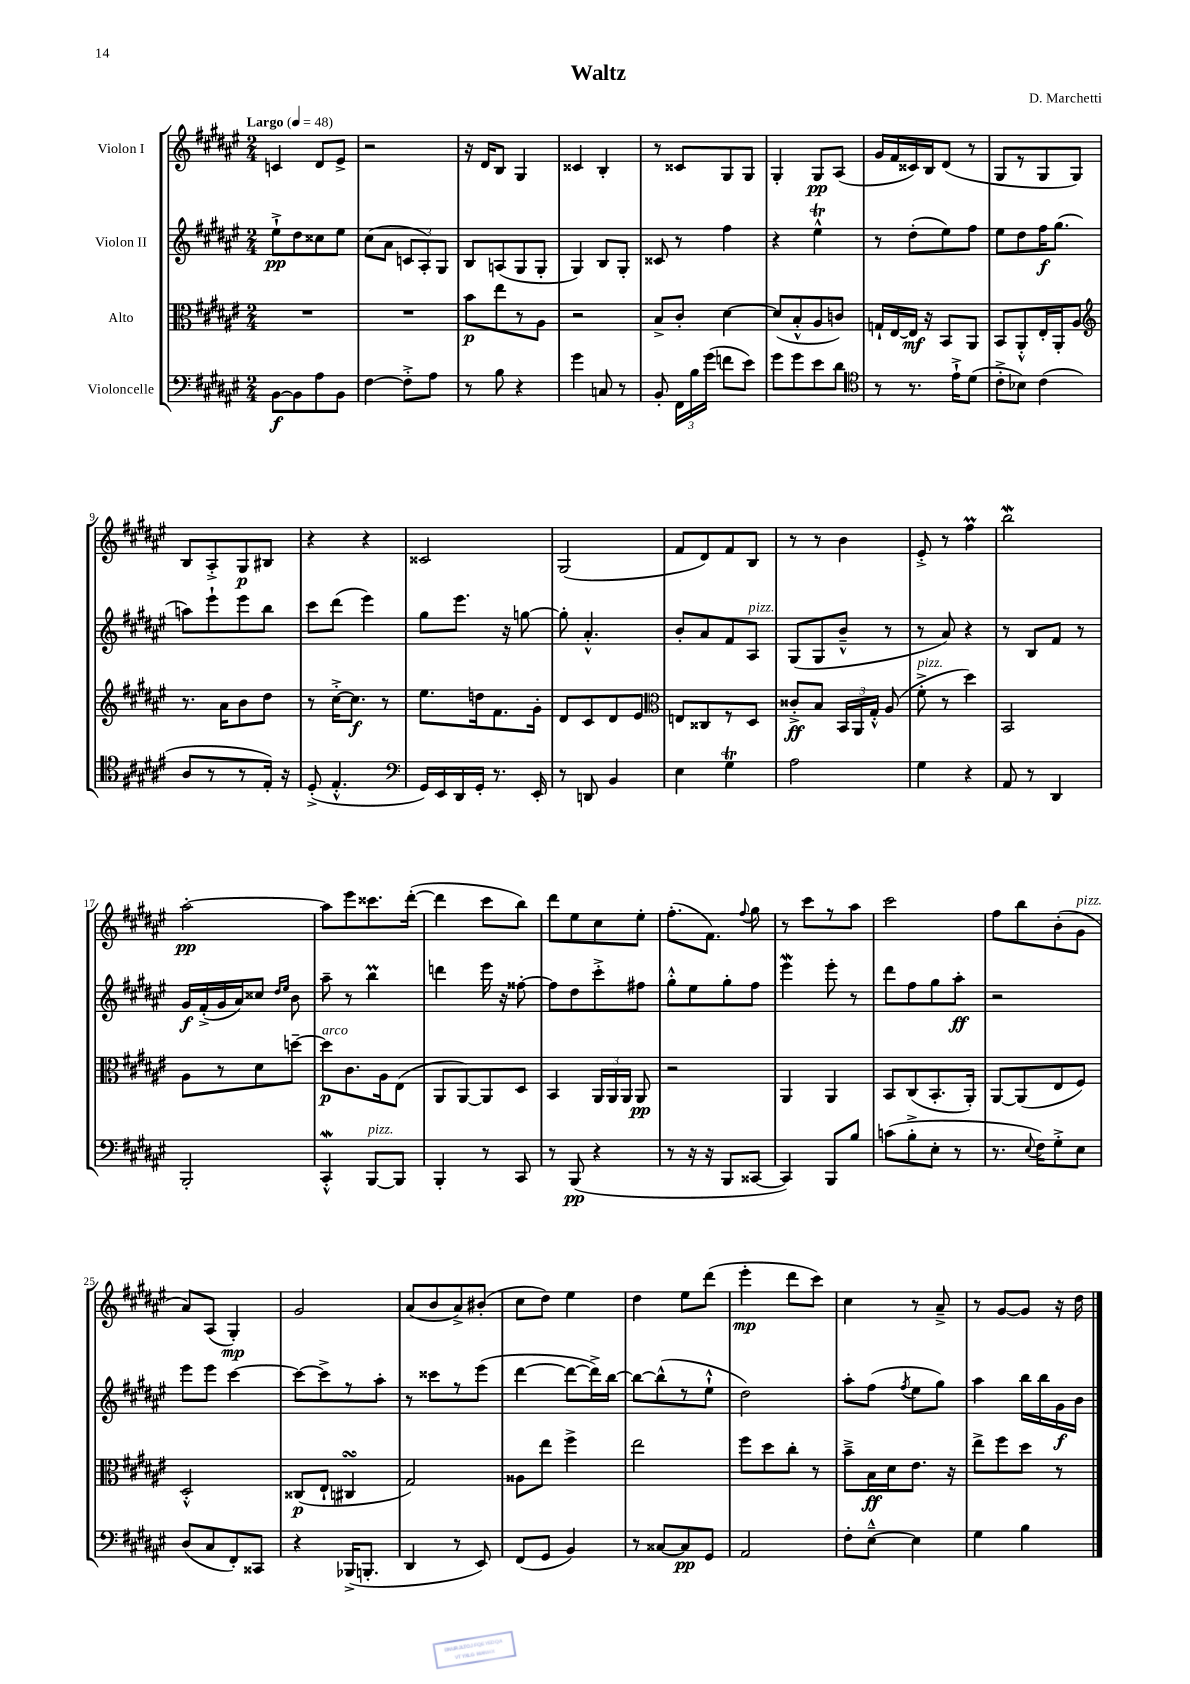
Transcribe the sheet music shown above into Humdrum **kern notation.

**kern	**dynam	**kern	**dynam	**kern	**dynam	**kern	**dynam
*part4	*part4	*part3	*part3	*part2	*part2	*part1	*part1
*staff4	*staff4	*staff3	*staff3	*staff2	*staff2	*staff1	*staff1
*I"Violoncelle	*	*I"Alto	*	*I"Violon II	*	*I"Violon I	*
*clefF4	*	*clefC3	*	*clefG2	*	*clefG2	*
*k[f#c#g#d#a#e#]	*	*k[f#c#g#d#a#e#]	*	*k[f#c#g#d#a#e#]	*	*k[f#c#g#d#a#e#]	*
*M2/4	*	*M2/4	*	*M2/4	*	*M2/4	*
*MM48	*	*MM48	*	*MM48	*	*MM48	*
=1	=1	=1	=1	=1	=1	=1	=1
!	!	!	!	!	!	!LO:TX:a:B:t=Largo	!
[8BB\L	f	2r	.	8ee#`^\L	pp	4cn/	.
8BB\]	.	.	.	8dd#\	.	.	.
8A#\	.	.	.	8cc##X\	.	8d#/L	.
8BB\J	.	.	.	8ee#\J	.	8e#^/J	.
=2	=2	=2	=2	=2	=2	=2	=2
[4F#\	.	2r	.	(8cc#\L	.	2r	.
.	.	.	.	8a#\J	.	.	.
8F#'^\L]	.	.	.	12cn/L	.	.	.
.	.	.	.	12A#'/)	.	.	.
8A#\J	.	.	.	.	.	.	.
.	.	.	.	12G#/J	.	.	.
=3	=3	=3	=3	=3	=3	=3	=3
8r	.	8b\L	p	8B/L	.	16r	.
.	.	.	.	.	.	16d#/KL	.
8B\	.	8ee#\	.	(8An/	.	8B/J	.
4r	.	8r	.	8G#/	.	4G#/	.
.	.	8A#\J	.	8G#'/J	.	.	.
=4	=4	=4	=4	=4	=4	=4	=4
4g#\	.	2r	.	4G#/)	.	4c##X/	.
8Cn/	.	.	.	8B/L	.	4B'/	.
8r	.	.	.	8G#'/J	.	.	.
=5	=5	=5	=5	=5	=5	=5	=5
8BB'/	.	8B^/L	.	8c##X/	.	8r	.
24FF#\LL	.	8c#'/J	.	8r	.	8c##X/L	.
24B\	.	.	.	.	.	.	.
(24g#\JJ	.	.	.	.	.	.	.
8fn\L	.	[4d#\	.	4ff#\	.	8G#/	.
8e#\J)	.	.	.	.	.	8G#/J	.
=6	=6	=6	=6	=6	=6	=6	=6
8g#\L	.	(8d#/L]	.	4r	.	4G#'/	.
8g#\	.	8B'^^/	.	.	.	.	.
8e#\	.	8A#/	.	4ee#t^^\	.	8G#/L	pp
8d#\J	.	8cn/J)	.	.	.	(8A#/J	.
=7	=7	=7	=7	=7	=7	=7	=7
*clefC4	*	*	*	*	*	*	*
8r	.	16Gn`/LL	.	8r	.	16g#/LL	.
.	.	[16E#/	.	.	.	16f#/	.
8.r	.	16E#/JJ]	mf	(8dd#'\L	.	16c##X/)	.
.	.	16r	.	.	.	16B/J	.
.	.	8BB/L	.	8ee#\)	.	(8d#/J	.
16e#`^\KL	.	.	.	.	.	.	.
(8d#\J	.	8AA#/J	.	8ff#\J	.	8r	.
=8	=8	=8	=8	=8	=8	=8	=8
8c#'^\L	.	8BB/L	.	8ee#\L	.	8G#/L	.
8B-X\J)	.	8AA#'^^/	.	8dd#\	.	8r	.
(4c#\	.	16E#'/L	.	16ff#\K	f	8G#/	.
.	.	16AA#'/J	.	(8.gg#\J	.	.	.
.	.	8A#/J	.	.	.	8G#/J)	.
!!LO:LB:g=z
=9	=9	=9	=9	=9	=9	=9	=9
*	*	*clefG2	*	*	*	*	*
8A#/L	.	8.r	.	8aan\L)	.	8B/L	.
8r	.	.	.	8eee#`\	.	8A#'^/	.
.	.	16a#\KL	.	.	.	.	.
8r	.	8b\	.	8eee#\	.	8G#/	p
16E#'/Jk)	.	8dd#\J	.	8bb\J	.	8B#X/J	.
16r	.	.	.	.	.	.	.
=10	=10	=10	=10	=10	=10	=10	=10
(8D#'^/	.	8r	.	8ccc#\L	.	4r	.
4.E#'^^/	.	[16cc#'^\KL	.	(8ddd#\J	.	.	.
.	.	8.cc#\J]	f	.	.	.	.
.	.	.	.	4eee#\)	.	4r	.
.	.	8r	.	.	.	.	.
=11	=11	=11	=11	=11	=11	=11	=11
*clefF4	*	*	*	*	*	*	*
16GG#/LL)	.	8.ee#\L	.	8gg#\L	.	2c##X/	.
16EE#/	.	.	.	.	.	.	.
16DD#/	.	.	.	8.eee#\J	.	.	.
16GG#'/JJ	.	16ddn\k	.	.	.	.	.
8.r	.	8.f#\	.	.	.	.	.
.	.	.	.	16r	.	.	.
.	.	.	.	[8ggn\	.	.	.
16EE#'/	.	16g#'\Jk	.	.	.	.	.
=12	=12	=12	=12	=12	=12	=12	=12
8r	.	8d#/L	.	8gg'\]	.	(2G#/	.
8DDn/	.	8c#/	.	4.a#'^^/	.	.	.
4BB/	.	8d#/	.	.	.	.	.
.	.	8e#/J	.	.	.	.	.
=13	=13	=13	=13	=13	=13	=13	=13
*	*	*clefC3	*	*	*	*	*
4E#\	.	8En/L	.	8b'/L	.	8f#/L	.
.	.	8C##X/	.	8a#/	.	8d#/)	.
4G#T\	.	8r	.	8f#/	.	8f#/	.
!	!	!	!	!LO:TX:a:i:t=pizz.	!	!	!
.	.	8D#/J	.	8A#/J	.	8B/J	.
=14	=14	=14	=14	=14	=14	=14	=14
2A#\	.	8c##X'^/L	ff	(8G#/L	.	8r	.
.	.	8B/J	.	8G#/	.	8r	.
.	.	24BB/LL	.	8b~^^/J	.	4b\	.
.	.	24AA#/	.	.	.	.	.
.	.	24G#'^^/JJ	.	.	.	.	.
.	.	(8A#/	.	8r	.	.	.
=15	=15	=15	=15	=15	=15	=15	=15
!	!	!LO:TX:a:i:t=pizz.	!	!	!	!	!
4G#\	.	8f#'^\	.	8r	.	8e#'^/	.
.	.	8r	.	8a#/)	.	8r	.
4r	.	4dd#\)	.	4r	.	4ff#M\	.
=16	=16	=16	=16	=16	=16	=16	=16
8AA#/	.	2BB/	.	8r	.	2bbw\	.
8r	.	.	.	8B/L	.	.	.
4DD#/	.	.	.	8f#/J	.	.	.
.	.	.	.	8r	.	.	.
!!LO:LB:g=z
=17	=17	=17	=17	=17	=17	=17	=17
2BBB'/	.	8A#\L	.	16g#/LL	f	[2aa#'\	pp
.	.	.	.	(16f#'^/	.	.	.
.	.	8r	.	16g#/	.	.	.
.	.	.	.	16a#/J)	.	.	.
.	.	8d#\	.	8cc##X/J	.	.	.
.	.	.	.	16qqdd#/LL	.	.	.
.	.	.	.	16qqee#/JJ	.	.	.
.	.	[8ddn~\J	.	8b\	.	.	.
=18	=18	=18	=18	=18	=18	=18	=18
!	!	!LO:TX:a:i:t=arco	!	!	!	!	!
4CC#W'^^/	.	8dd\L]	p	8aa#~\	.	8aa#\L]	.
.	.	8.c#\	.	8r	.	8eee#\	.
!LO:TX:a:i:t=pizz.	!	!	!	!	!	!	!
[8BBB/L	.	.	.	4bbM\	.	8.ccc##X\	.
.	.	16A#\k	.	.	.	.	.
8BBB/J]	.	(8E#\J	.	.	.	.	.
.	.	.	.	.	.	([16ddd#'\Jk	.
=19	=19	=19	=19	=19	=19	=19	=19
4BBB'/	.	8AA#/L	.	4dddn\	.	4ddd#\]	.
.	.	[8AA#/)	.	.	.	.	.
8r	.	8AA#/]	.	16eee#\	.	8ccc#\L	.
.	.	.	.	16r	.	.	.
8CC#/	.	8D#/J	.	[8ff##X'\	.	8bb\J)	.
=20	=20	=20	=20	=20	=20	=20	=20
8r	.	4BB/	.	8ff##\L]	.	8ddd#\L	.
(8BBB/	pp	.	.	8dd#\	.	8ee#\	.
4r	.	24AA#/LL	.	8ccc#'^\	.	8cc#\	.
.	.	24AA#/	.	.	.	.	.
.	.	24AA#/JJ	.	.	.	.	.
.	.	8AA#/	pp	8ff#X\J	.	8ee#'\J	.
=21	=21	=21	=21	=21	=21	=21	=21
8r	.	2r	.	8gg#'^^\L	.	(8.ff#'\L	.
16r	.	.	.	8ee#\	.	.	.
16r	.	.	.	.	.	8.f#\J)	.
8BBB/L	.	.	.	8gg#'\	.	.	.
.	.	.	.	.	.	8qqff#/	.
[8CC##X/J	.	.	.	8ff#\J	.	8gg#\	.
=22	=22	=22	=22	=22	=22	=22	=22
4CC##/])	.	4AA#/	.	4eee#W\	.	8r	.
.	.	.	.	.	.	8ccc#\L	.
8BBB/L	.	4AA#/	.	8eee#'\	.	8r	.
8B/J	.	.	.	8r	.	8aa#\J	.
=23	=23	=23	=23	=23	=23	=23	=23
(8cn\L	.	8BB/L	.	8ddd#\L	.	2ccc#\	.
8B'^\	.	(8C#/	.	8ff#\	.	.	.
8E#'\J	.	8.BB'/	.	8gg#\	.	.	.
8r	.	.	.	8aa#'\J	ff	.	.
.	.	16AA#'/Jk)	.	.	.	.	.
=24	=24	=24	=24	=24	=24	=24	=24
8.r	.	[8AA#/L	.	2r	.	8ff#\L	.
.	.	(8AA#/]	.	.	.	8bb\	.
8qqE#/	.	.	.	.	.	.	.
16F#\KL)	.	.	.	.	.	.	.
8G#'^\	.	8E#/	.	.	.	(8b'\	.
!	!	!	!	!	!	!LO:TX:a:i:t=pizz.	!
8E#\J	.	8F#/J)	.	.	.	8g#\J	.
!!LO:LB:g=z
=25	=25	=25	=25	=25	=25	=25	=25
(8D#/L	.	2D#'^^/	.	8eee#\L	.	8a#/L)	.
8C#/	.	.	.	8eee#\J	.	(8A#/J	.
8FF#'/)	.	.	.	[4ccc#\	.	4G#'/)	mp
8CC##X/J	.	.	.	.	.	.	.
=26	=26	=26	=26	=26	=26	=26	=26
4r	.	(8C##X/L	p	8ccc#\L_	.	2g#/	.
.	.	8E#`/J	.	8ccc#^\]	.	.	.
(16BBB-X^/KL	.	4C#XsSSS/	.	8r	.	.	.
8.BBBn'/J	.	.	.	.	.	.	.
.	.	.	.	8aa#'\J	.	.	.
=27	=27	=27	=27	=27	=27	=27	=27
4DD#/	.	2G#/)	.	8r	.	(8a#/L	.
.	.	.	.	8ccc##X\L	.	8b/	.
8r	.	.	.	8r	.	8a#^/)	.
8EE#/)	.	.	.	(8eee#\J	.	(8b#X'/J	.
=28	=28	=28	=28	=28	=28	=28	=28
(8FF#/L	.	8A##X\L	.	[4ddd#\	.	8cc#\L	.
8GG#/J	.	8ee#\J	.	.	.	8dd#\J)	.
4BB/)	.	4ff#^\	.	8ddd#\L_	.	4ee#\	.
.	.	.	.	16ddd#^\L])	.	.	.
.	.	.	.	[16bb\JJ	.	.	.
=29	=29	=29	=29	=29	=29	=29	=29
8r	.	2ee#\	.	8bb\L_	.	4dd#\	.
[8C##X/L	.	.	.	(8bb^^\]	.	.	.
8C##/]	pp	.	.	8r	.	8ee#\L	.
8GG#/J	.	.	.	8ee#`^^\J	.	(8ddd#\J	.
=30	=30	=30	=30	=30	=30	=30	=30
2AA#/	.	8ff#\L	.	2dd#\)	.	4eee#'\	mp
.	.	8dd#\	.	.	.	.	.
.	.	8cc#'\J	.	.	.	8ddd#\L	.
.	.	8r	.	.	.	8ccc#\J)	.
=31	=31	=31	=31	=31	=31	=31	=31
8F#'\L	.	8b~^\L	.	8aa#'\L	.	4cc#\	.
[8E#~^^\J	.	16B\L	ff	(8ff#\J	.	.	.
.	.	16d#\J	.	.	.	.	.
.	.	.	.	8qff#/	.	.	.
4E#\]	.	8.e#\J	.	8ee#\L	.	8r	.
.	.	.	.	8gg#\J)	.	8a#~^/	.
.	.	16r	.	.	.	.	.
=32	=32	=32	=32	=32	=32	=32	=32
4G#\	.	8ee#^\L	.	4aa#\	.	8r	.
.	.	8ff#\	.	.	.	[8g#/L	.
4B\	.	8dd#\J	.	16bb\LL	.	8g#/J]	.
.	.	.	.	16bb\	.	.	.
.	.	8r	.	16g#\	f	16r	.
.	.	.	.	16b\JJ	.	16dd#\	.
==	==	==	==	==	==	==	==
*-	*-	*-	*-	*-	*-	*-	*-
